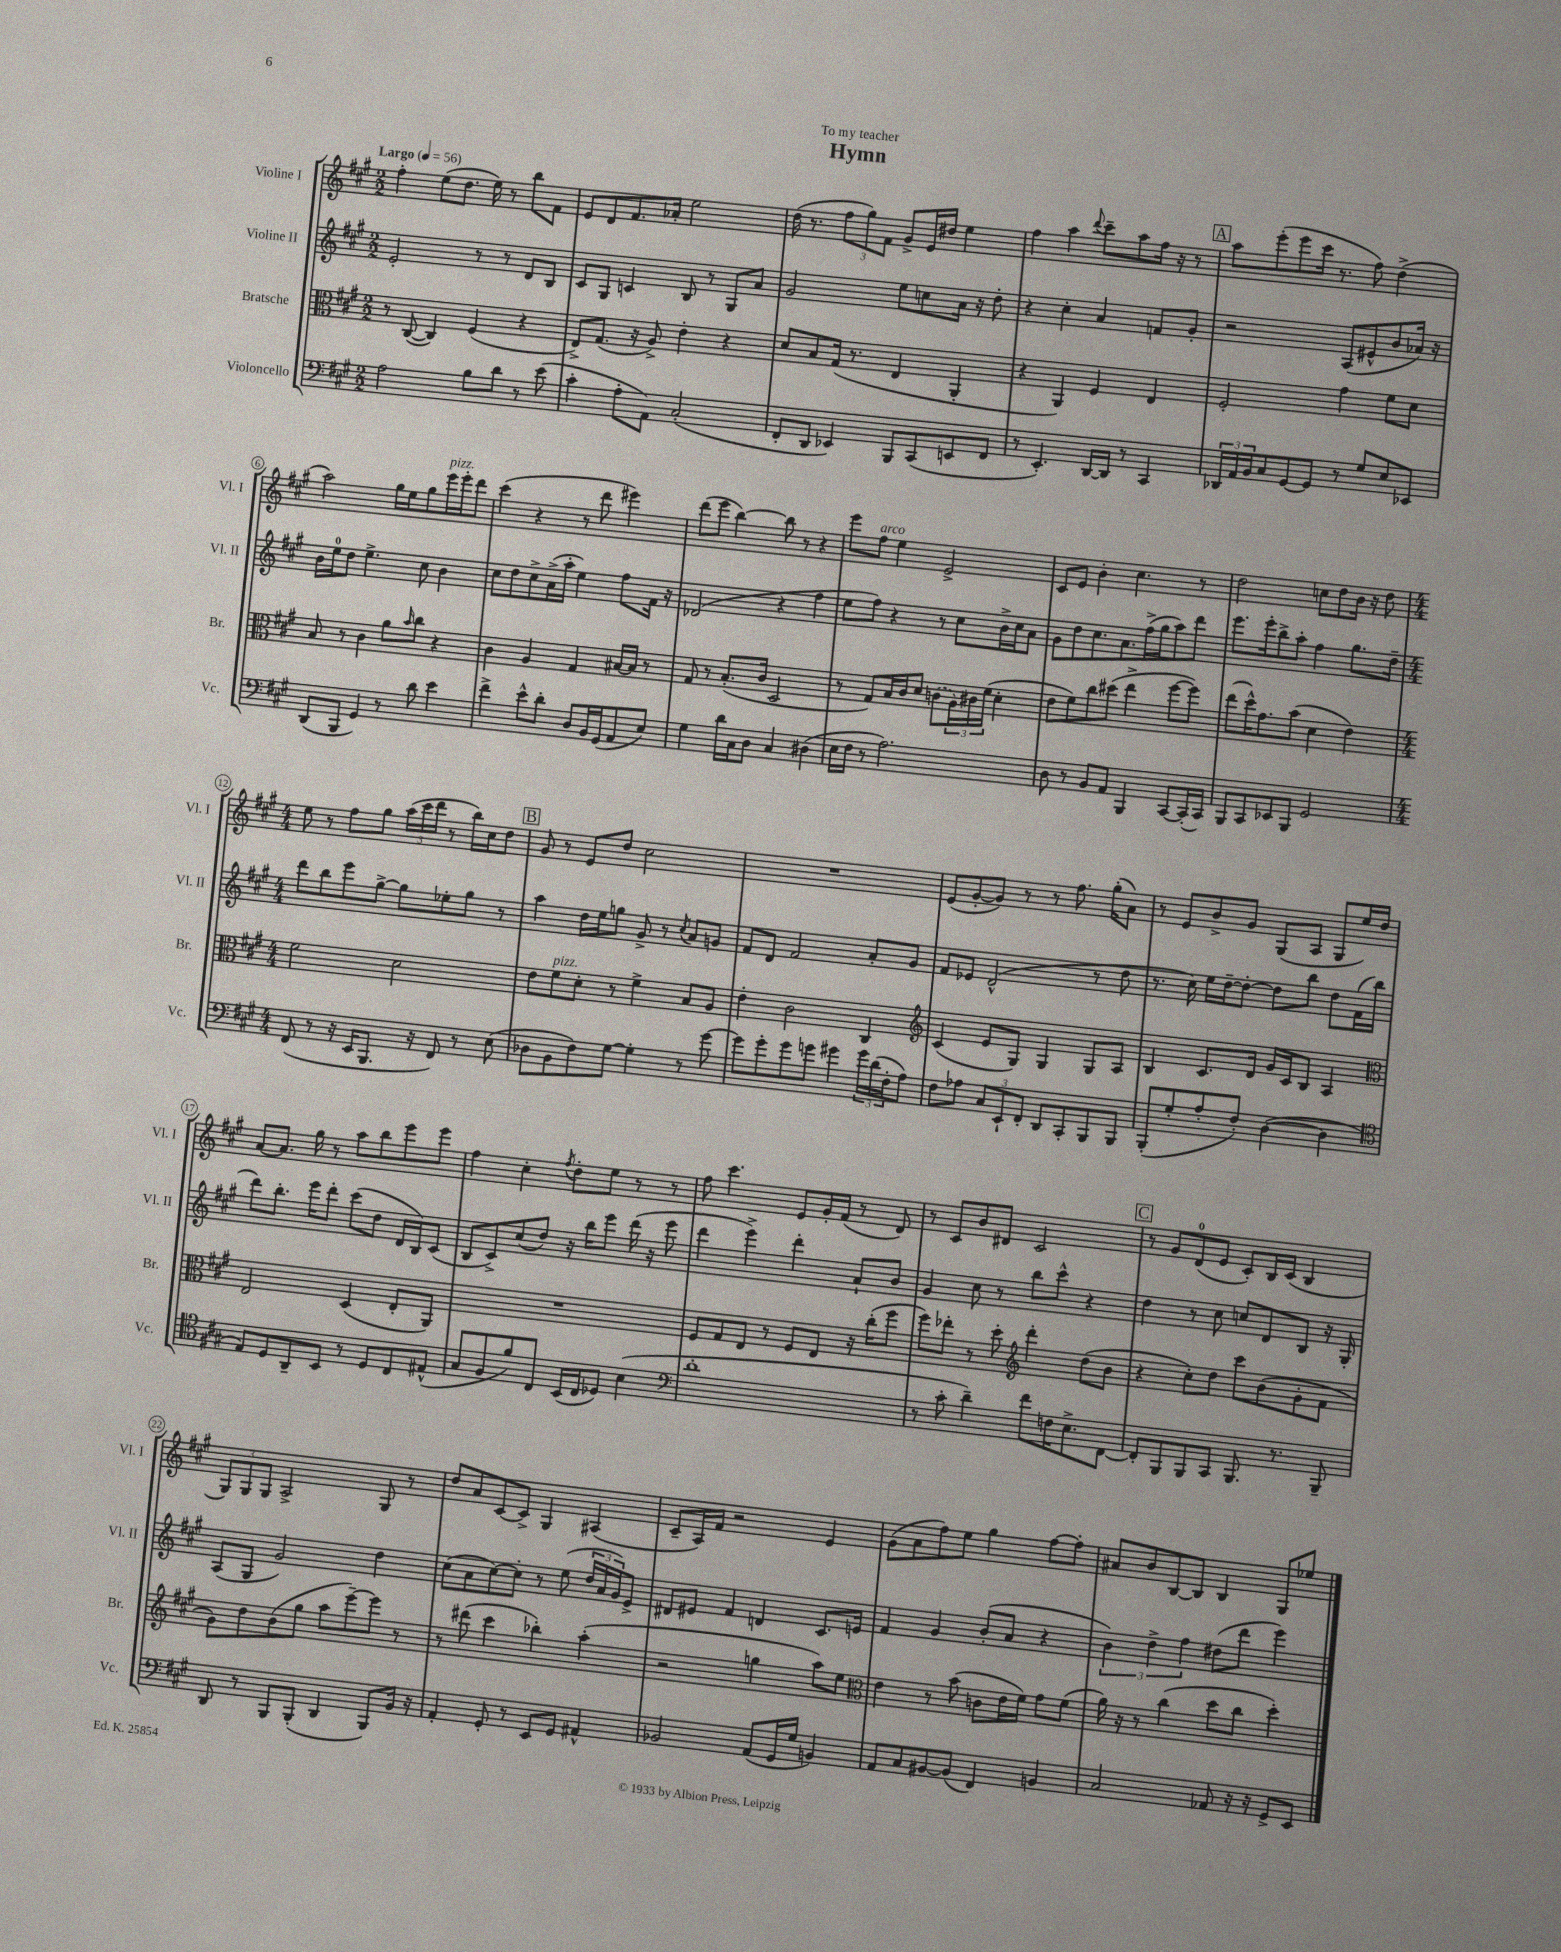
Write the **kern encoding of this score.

**kern	**kern	**kern	**kern
*part4	*part3	*part2	*part1
*staff4	*staff3	*staff2	*staff1
*I"Violoncello	*I"Bratsche	*I"Violine II	*I"Violine I
*I'Vc.	*I'Br.	*I'Vl. II	*I'Vl. I
*clefF4	*clefC3	*clefG2	*clefG2
*k[f#c#g#]	*k[f#c#g#]	*k[f#c#g#]	*k[f#c#g#]
*M2/2	*M2/2	*M2/2	*M2/2
*MM56	*MM56	*MM56	*MM56
=1	=1	=1	=1
!	!	!	!LO:TX:a:B:t=Largo
2A\	8r	2e'/	4ff#'\
.	([8C#/	.	.
.	4C#/])	.	(8ee\L
.	.	.	8.dd\J
8B\L	(4F#/	8r	.
.	.	.	16ee\)
8d\J	.	8r	8r
8r	4r	8d/L	8bb\L
(8e\	.	8B/J	8f#\J
=2	=2	=2	=2
4c#'\	8E^/L)	8c#/L	8e/L
.	(8.G#/J	8G#/J	8d/
8A'\L	.	4cn/	8.f#/
.	16r	.	.
8AA\J)	8A^/)	.	.
.	.	.	16a-X'/Jk
(2C#'/	4e'\	8B/	2ee\
.	.	8r	.
.	4r	8G#/L	.
.	.	8a/J	.
=3	=3	=3	=3
8FF#'/L	8d/L	2g#/	(16dd\
.	.	.	8.r
8DD/J	8B/	.	.
4EE-X/)	(16G#/Jk	.	12ff#\L
.	8.r	.	.
.	.	.	12gg#\)
.	.	.	12f#\J
8BBB/L	4E/	8ee\L	8g#^/L
(8CC#/	.	8ccn\	16e/L
.	.	.	16dd#X/JJ
8EEn/	4AA'/	16a\Jk	4ee\
.	.	16r	.
8FF#/J	.	8dd'\	.
=4	=4	=4	=4
8r	4r	4r	4ff#\
4.EE'/)	.	.	.
.	4AA/)	4cc#'\	4aa\
.	.	.	8qqddd/
[16DD/LL	4F#/	4a/	8ccc#~\L
16DD/JJ]	.	.	.
8r	.	.	8aa\
4CC#/	4E/	8fn/L	16ff#\Jk
.	.	.	16r
.	.	8g#'/J	8r
!!LO:REH:place=s1:t=A
=5	=5	=5	=5
24DD-X/LL	2F#'/	2r	8aa\L
24AA/	.	.	.
24BB/J	.	.	.
8C#/	.	.	(8eee'\
[8GG#/	.	.	8eee\
8GG#/J]	.	.	16ccc#\Jk
.	.	.	8.r
8r	4g#\	(8A/L	.
8G#/L	.	8e#X^^/	8ff#\)
8E/	8f#\L	8b/	(4dd^\
8EE-X/J	8d\J	16a-X/Jk)	.
.	.	16r	.
!!LO:LB:g=z
=6	=6	=6	=6
(8DD/L	8B/	16b\LL	2aa\)
.	.	16ee\J	.
8BBB/J	8r	8dd\J	.
4GG#/)	4c#\	4.ee^\	.
8r	8a\L	.	16gg#\LL
.	.	.	16ee\J
.	16qqb/	.	.
8d\	8cc#\J	8cc#\	8gg#\
!	!	!	!LO:TX:a:i:t=pizz.
4e\	4r	4b\	16eee\L
.	.	.	16eee'\J
.	.	.	8ddd\J
=7	=7	=7	=7
4f#^\	4c#\	8cc#\L	(4ccc#\
.	.	8dd\	.
8e^^\L	4A/	8cc#^\	4r
8d'\J	.	(16a^\L	.
.	.	16aa'\JJ	.
8D/L	4G#/	4ee\)	8r
16BB/L	.	.	8ddd\
(16GG#/J	.	.	.
8AA/	[16B#X/LL	8ff#\L	4eee#X\)
.	16B#/JJ]	.	.
8E/J)	8r	16f#\Jk	.
.	.	16r	.
=8	=8	=8	=8
4G#\	8G#/	(2d-X/	(8ddd\L
.	8r	.	8eee\J
16d\LL	(8.B'/L	.	[4bb\)
16C#\J	.	.	.
8D\J	.	.	.
.	16c#/Jk	.	.
4C#/	2D/	4r	8bb\]
.	.	.	8r
(4D#X\	.	4ff#\	4r
=9	=9	=9	=9
16E\LL	8r	8ee\L	8eee\L
16F#\JJ	.	.	.
!	!	!	!LO:TX:a:i:t=arco
8r	8G#/L)	8ff#\J)	8ff#\J
2.A\)	16B/L	4r	4ee\
.	16c#/J	.	.
.	8d/J	.	.
.	(8cn\L	8r	2e^/
.	24A\L)	8cc#\L	.
.	24c#X\	.	.
.	(24f#\JJ	.	.
.	4d'\	16b^\L	.
.	.	16cc#\J	.
.	.	8a\J	.
=10	=10	=10	=10
8D\	8e\L	8g#\L	8c#/L
8r	8f#\)	8dd\	8e/J
8BB/L	8cc#\	8.cc#\	4b'\
8AA/J	(8dd#X\J	.	.
.	.	8.a\	.
4BBB/	4ee^\	.	4.cc#\
.	.	(16ff#^\L	.
.	.	16gg#\J	.
[8CC#/L	[8ff#\L	8aa\)	.
(16CC#'/L]	8ff#\J])	8ddd\J	8r
16CC#/JJ)	.	.	.
=11	=11	=11	=11
8BBB/L	(8ee\L	8.eee\L	2dd\
8CC#/	16dd^^\K)	.	.
.	8.g#\	16eee'\k	.
8EE-X/	.	8bb^\	.
8BBB/J	(8b\J	8aa'\J	.
2GG#/	4d\	4ff#\	8ccn\L
.	.	.	8dd\
.	4e\)	8.gg#\L	16b\Jk
.	.	.	16r
.	.	.	8dd\
.	.	16dd~\Jk	.
!!LO:LB:g=z
=12	=12	=12	=12
*M4/4	*M4/4	*M4/4	*M4/4
(8FF#/	2f#\	8ddd\L	8ee\
8r	.	8bb\	8r
16r	.	8eee\	8ff#\L
16EE/KL	.	.	.
8.BBB/J	.	[8gg#^\J	8gg#\J
.	2d\	8gg#\L]	(24aa\LL
.	.	.	24ccc#\
16r	.	.	.
.	.	.	24ddd\JJ
8FF#/)	.	8ee-X'\	8r
8r	.	8gg#\J	16bb\LL)
.	.	.	16cc#\J
(8E\	.	8r	8dd\J
!!LO:REH:place=s1:t=B
=13	=13	=13	=13
8D-X\L	8e\L	4aa\	8g#/
!	!LO:TX:a:i:t=pizz.	!	!
8BB\	8f#\	.	8r
8F#\)	8d'\J	16dd\LL	8e/L
.	.	16ee\J	.
[8G#\J	8r	8ggn\J	8dd/J
4G#'\]	4f#^\	8g#^/	2cc#\
.	.	8r	.
.	.	8qcc#/	.
8r	8B/L	8a/L	.
[8g#\	8A/J	8gn/J	.
=14	=14	=14	=14
8g#\L]	4e'\	8f#/L	1r
8g#'\	.	8d/J	.
8g#\	2c#\	2f#/	.
8gn\J	.	.	.
4g#X\	.	.	.
24g#\LL	4C#/	8a'/L	.
(24d\	.	.	.
24F#'\J	.	.	.
8A\J)	.	8g#/J	.
=15	=15	=15	=15
*	*clefG2	*	*
8F#\L	(4c#/	8f#/L	(8e/L
8A-X\J	.	8e-X/J	[8g#'/
12C#/L	8e/L	(2d^^/	8g#/J])
12EE`/	.	.	.
.	8G#/J)	.	8r
12FF#'/J	.	.	.
8DD/L	4G#/	.	8r
8CC#'/	.	.	8.ff#\
8BBB/	8G#/L	8r	.
.	.	.	(16gg#'\KL
8BBB/J	8A/J	8dd\	8a\J)
=16	=16	=16	=16
(8BBB'/L	4B/	8.r	8r
8G#'/	.	.	8e/L
.	.	16cc#\)	.
8A'/	8.c#/L	16ee\LL	8b^/
.	.	[16dd~\J	.
8F#'/J)	.	8dd'\J_	8g#/J
.	16d/Jk	.	.
([4D\	16g#/LL	8dd\L]	(8G#/L
.	16c#/J	.	.
.	8B/J	8bb\J	8A/J
4D\]	4A/	8dd\L	8G#/L
.	.	(16f#\L	16ee/L)
.	.	16bb\JJ	16dd/JJ
!!LO:LB:g=z
=17	=17	=17	=17
*clefC4	*clefC3	*	*
8E/L)	2E/	8ddd\L)	[8a/L
8D/	.	8.bb'\J	8.a/J]
8AA~/	.	.	.
.	.	16eee\KL	16gg#\
8BB/J	.	8ddd'\J	8r
8r	(4D/	(8ccc#\L	8aa\L
8D/L	.	8dd\J	8bb\
8C#/	8E'/L	16d/LL	8eee\
.	.	16B/J)	.
(8E#X^^/J	8AA/J)	(8c#/J	8eee\J
=18	=18	=18	=18
8G#/L	1r	8B/L	4ff#\
8F#/	.	8c#^/)	.
8f#/)	.	(8cc#/	4cc#'\
8C#/J	.	8dd/J)	.
.	.	.	8qff#/
(16BB/LL	.	16r	8dd'\L
16C#/J	.	16bb\KL	.
8D-X/J)	.	8eee\J	8ee\J
(4B\	.	(16ddd\	8r
.	.	16r	.
.	.	8eee\	8r
=19	=19	=19	=19
*clefF4	*	*	*
1d'	8F#/L	4ddd\	8ff#\
.	8G#/	.	4.ccc#\
.	8E/J	4eee^\)	.
.	8r	.	.
.	8F#/L	4ddd'\	8e/L
.	8E/J	.	16g#'/L
.	.	.	(16f#/JJ
.	16r	8a`/L	8r
.	(16cc#'\KL	.	.
.	8ff#\J	8b/J	8d/)
=20	=20	=20	=20
8r	8ff#\L)	4g#/	8r
8c#'\	8ee-X'\J	.	8c#/L
4d~\)	8r	8cc#\	8b/
.	8dd'\	8r	8d#X/J
*	*clefG2	*	*
8f#\L	4ddd'\	8bb\L	2c#/
16Fn\K	.	8ccc#^^\J	.
8.E^\	.	.	.
.	(8dd\L	4r	.
[8FF#\J	8b\J	.	.
!!LO:REH:place=s1:t=C
=21	=21	=21	=21
8FF#'/L]	4r	4dd\	8r
8BBB/	.	.	8g#/L
8BBB/	8cc#'\L)	8r	(8d/
8CC#/J	8dd\J	8cc#\	8e/J
8.BBB/	8ccc#\L	8ccn/L	8c#'/L)
.	(8b\	8d/	16B/L
8.r	.	.	(16c#/JJ
.	8g#'\	8B/J	4B/
8BBB~/	8f#\J	16r	.
.	.	16G#'/	.
!!LO:LB:g=z
=22	=22	=22	=22
8DD/	8g#\L)	(8A/L	12G#/L)
.	.	.	12G#/
8r	8dd\	8G#/J	.
.	.	.	12G#/J
8BBB/L	(8b\	2g#/)	2A^/
(8BBB'/J	8gg#\J	.	.
4DD/	8aa\L	.	.
.	[8eee~\)	.	.
8BBB/L)	8eee\J]	4dd\	8G#/
16BB/Jk	8r	.	8r
16r	.	.	.
=23	=23	=23	=23
4AA'/	8r	(8cc#\L	8dd/L
.	(8ddd#X\	8a\	8a/
8GG#'/	4ccc#\	[8cc#\)	[8c#/
8r	.	8cc#'\J]	8c#^/J]
8EE/L	4bb-X'\)	8r	4G#/
8GG#/J	.	(8ee\	.
4AA#X^^/	(4aa'\	24dd/LL	(4A#X/
.	.	24a/	.
.	.	24g#/J)	.
.	.	8e^/J	.
=24	=24	=24	=24
2BB-X/	2r	8d#X/L	8c#~/L
.	.	8e#X/J	16A/L)
.	.	.	16f#/JJ
.	.	4f#/	2r
(8AA/L	4ggn\	4dn/	.
16GG#/L	.	.	.
16G#/JJ	.	.	.
4BBn/)	8aa\L)	8.c#/L	4e/
.	8ee\J	.	.
.	.	16en/Jk	.
=25	=25	=25	=25
*	*clefC3	*	*
8AA/L	4e\	4f#/	(8g#\L
8C#/	.	.	8a\
[8BB#X/	8r	4g#/	8ff#\)
(8BB#/J]	(8b\	.	8ee\J
4FF#/)	8cn\L	(8b'/L	4gg#\
.	16e\L	8a/J	.
.	16f#\JJ)	.	.
4BBn/	8g#\L	4r	[8ff#\L
.	(8f#\J	.	8ff#'\J]
=26	=26	=26	=26
2C#/	16a\)	6b\)	8a#X/L
.	16r	.	.
.	8r	.	8b/
.	.	6dd^\	.
.	(4cc#\	.	[8B/
.	.	6ff#\	.
.	.	.	8B/J]
8AA-X/	8dd\L	(8dd#X\L	4B/
16r	8cc#\J	8ddd\J	.
16r	.	.	.
8GG#^/L	4dd'\)	4eee\)	8G#/L
8EE/J	.	.	8ee-X/J
==	==	==	==
*-	*-	*-	*-
